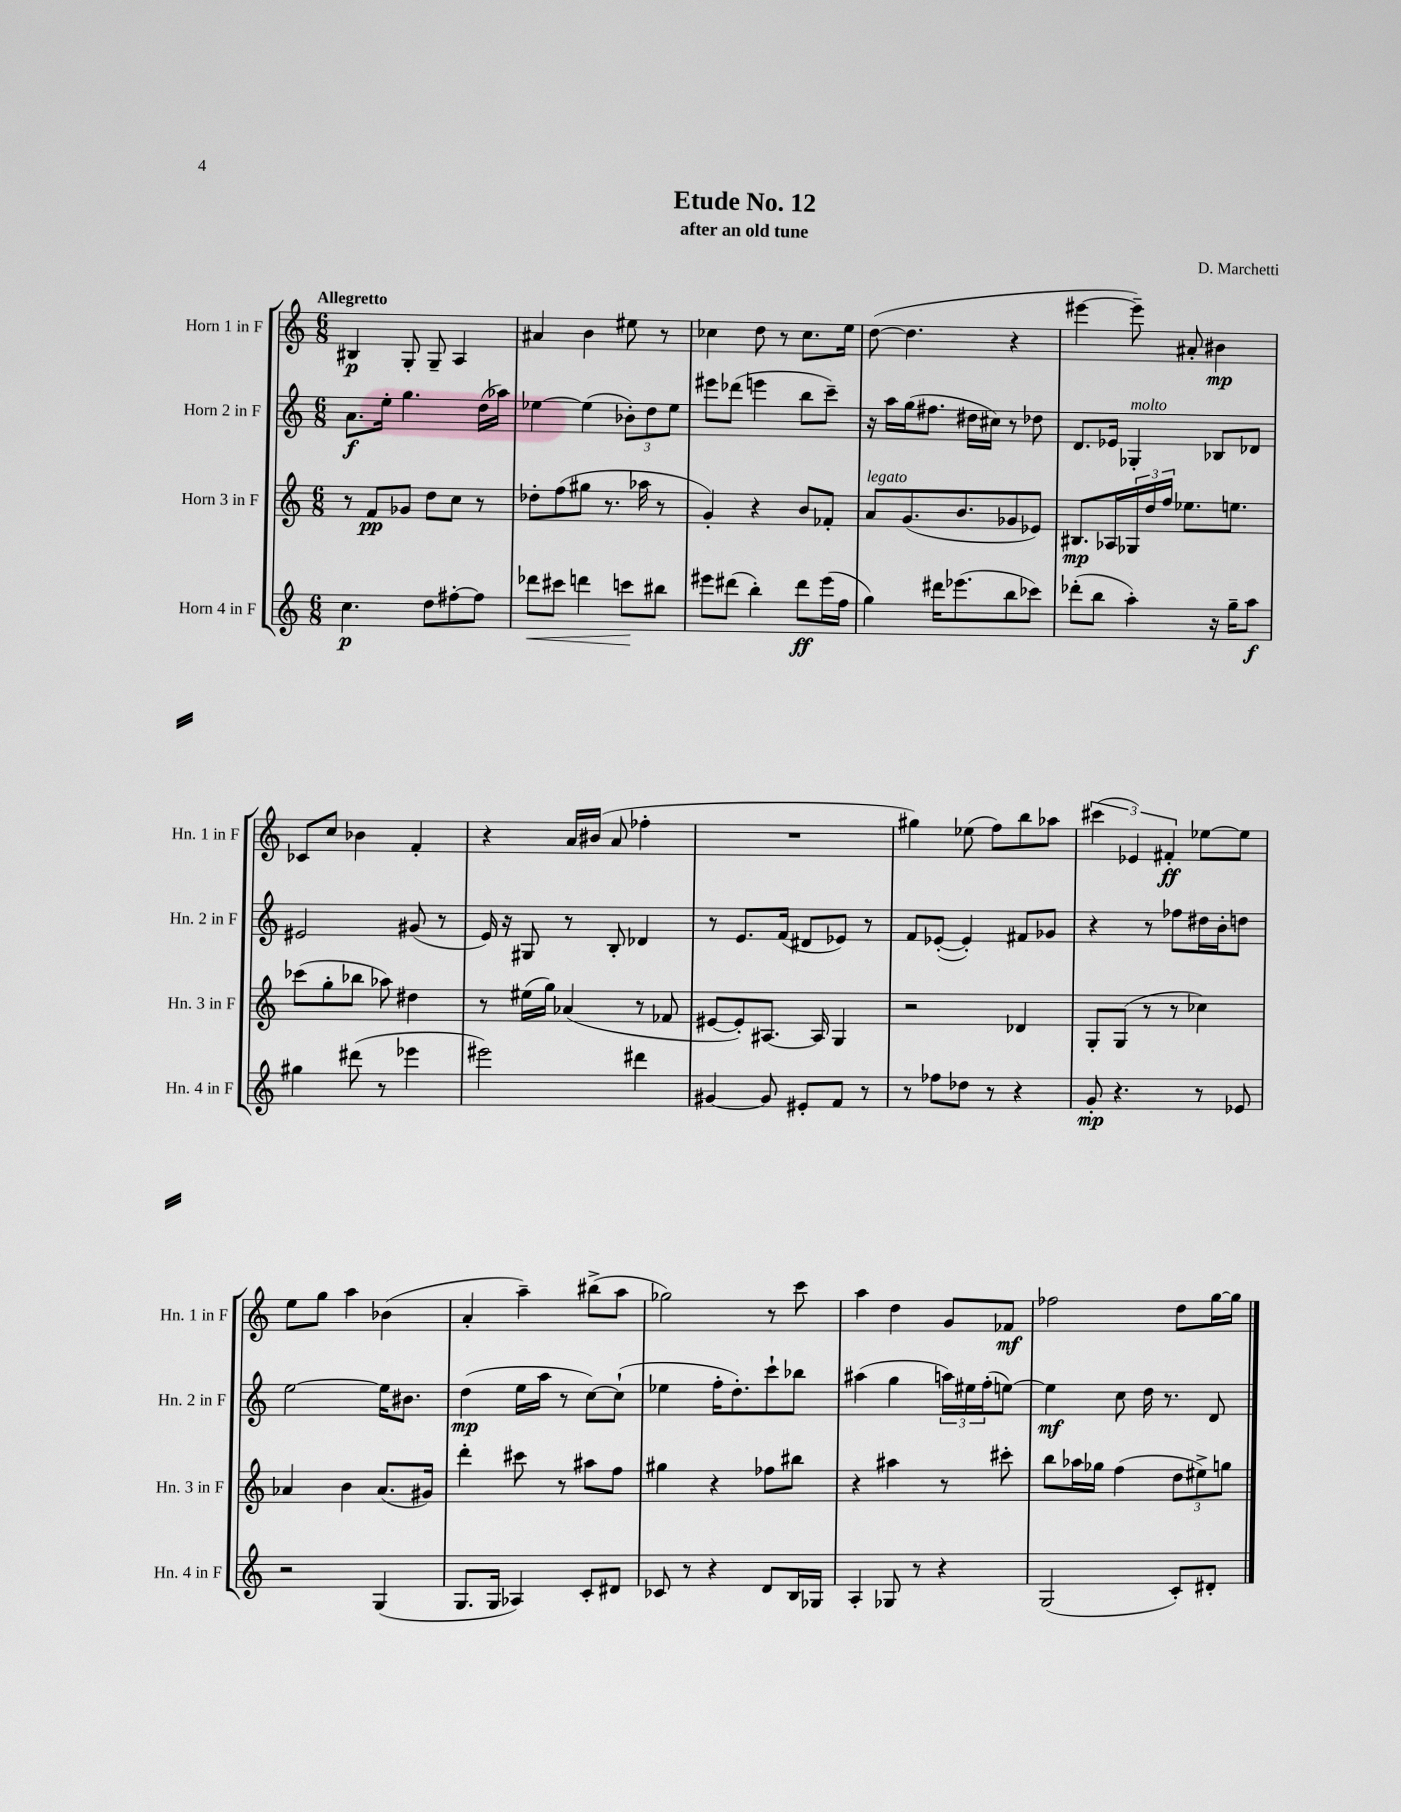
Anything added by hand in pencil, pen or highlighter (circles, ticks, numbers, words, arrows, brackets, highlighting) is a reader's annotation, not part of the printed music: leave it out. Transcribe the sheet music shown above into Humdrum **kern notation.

**kern	**kern	**kern	**kern
*staff4	*staff3	*staff2	*staff1
*clefG2	*clefG2	*clefG2	*clefG2
*k[]	*k[]	*k[]	*k[]
*M6/8	*M6/8	*M6/8	*M6/8
4.cc	8r	8.a	4B#
.	8f	.	.
.	.	16ee'	.
.	8g-	4.gg	8G'
8dd	8dd	.	8G~
[8ff#'	8cc	.	4A
8ff#]	8r	(16dd	.
.	.	16aa-)	.
=	=	=	=
8ddd-	8dd-'	[4ee-	4a#
8ccc#	(8ff	.	.
4ddd	8gg#	(4ee-]	4b
.	8.r	.	.
8ccc	.	12b-')	8ee#
.	16aa-	.	.
.	.	12dd	.
8bb#	8r	.	8r
.	.	12ee-	.
=	=	=	=
8eee#	4g')	8eee#	4cc-
(8ddd#	.	(8ddd-	.
4bb')	4r	4eee	8dd
.	.	.	8r
8ddd#	8b	8bb	8.cc-
(16eee#	8f-'	8ccc~)	.
16ff	.	.	16ee
=	=	=	=
4gg)	8a	16r	([8dd
.	.	16aa	.
.	(8.g	(16gg	4.dd]
.	.	8.ff#	.
16ddd#	.	.	.
(8.eee-	8.b	.	.
.	.	16dd#	.
.	.	16cc#)	.
8bb	8g-	8r	4r
8ccc-)	8e-)	8dd-	.
=	=	=	=
(8ddd-'	8.B#	8.d	[4eee#
8bb	.	.	.
.	16A-	16e-	.
4aa')	24G-	4G-'	8eee#~])
.	24dd	.	.
.	24ff	.	.
.	8.ee-	.	8a#'
16r	.	8B-	4b#
16gg~	8.ee	.	.
8aa	.	8d-	.
=	=	=	=
4gg#	(8ccc-	2e#	8c-
.	8gg'	.	8cc
(8ddd#	8bb-	.	4b-
8r	8aa-)	.	.
4eee-	4dd#	(8g#	4f'
.	.	8r	.
=	=	=	=
2eee#)	8r	16e)	4r
.	.	16r	.
.	(16ee#	8G#	.
.	16gg)	.	.
.	(4a-	8r	16a
.	.	.	(16b#
.	.	8B'	8a
4ddd#	8r	4d-	4ff-'
.	8f-	.	.
=	=	=	=
[4g#	[8e#	8r	2.r
.	8e#'])	8.e	.
8g#]	[8.A#	.	.
.	.	(16f	.
8e#'	.	8d#	.
.	16A#]	.	.
8f	4G	8e-)	.
8r	.	8r	.
=	=	=	=
8r	2r	8f	4gg#)
8ff-	.	([8e-'	.
8dd-	.	4e-'])	(8ee-
8r	.	.	8ff)
4r	4d-	8f#	8bb
.	.	8g-	8aa-
=	=	=	=
8g'	8G'	4r	(6ccc#
4.r	(8G	.	.
.	.	.	6e-)
.	8r	8r	.
.	.	.	6f#'
.	8r	8ff-	.
8r	4cc-)	16dd#	[8ee-
.	.	16b'	.
8e-	.	8dd	8ee-]
=	=	=	=
2r	4a-	[2ee	8ee
.	.	.	8gg
.	4b	.	4aa
(4G	(8.a-	16ee]	(4b-
.	.	8.b#	.
.	16g#)	.	.
=	=	=	=
8.G	4ddd'	(4dd	4a'
16G	.	.	.
4A-)	8ccc#	16ee	4aa~)
.	.	16aa	.
.	8r	8r	.
8c'	8aa#	[8cc)	(8bb#^
8d#	8ff	(8cc`]	8aa
=	=	=	=
8c-	4gg#	4ee-	2gg-)
8r	.	.	.
4r	4r	16ff'	.
.	.	8.dd')	.
8d	8ff-	8ccc`	8r
16B	8bb#	8bb-	8ccc
16G-	.	.	.
=	=	=	=
4A'	4r	(4aa#	4aa
8G-	4aa#	4gg	4dd
8r	.	.	.
4r	8r	24aa)	8g
.	.	24ee#	.
.	.	(24ff'	.
.	8ccc#'	[8ee)	8f-
=	=	=	=
(2G	8bb	4ee]	2ff-
.	16aa-	.	.
.	16gg-	.	.
.	(4ff	8cc	.
.	.	16dd	.
.	.	8.r	.
8c')	12dd	.	8dd
.	12ee#^)	.	.
8d#'	.	8d	[16gg
.	12gg	.	.
.	.	.	16gg]
==	==	==	==
*-	*-	*-	*-
